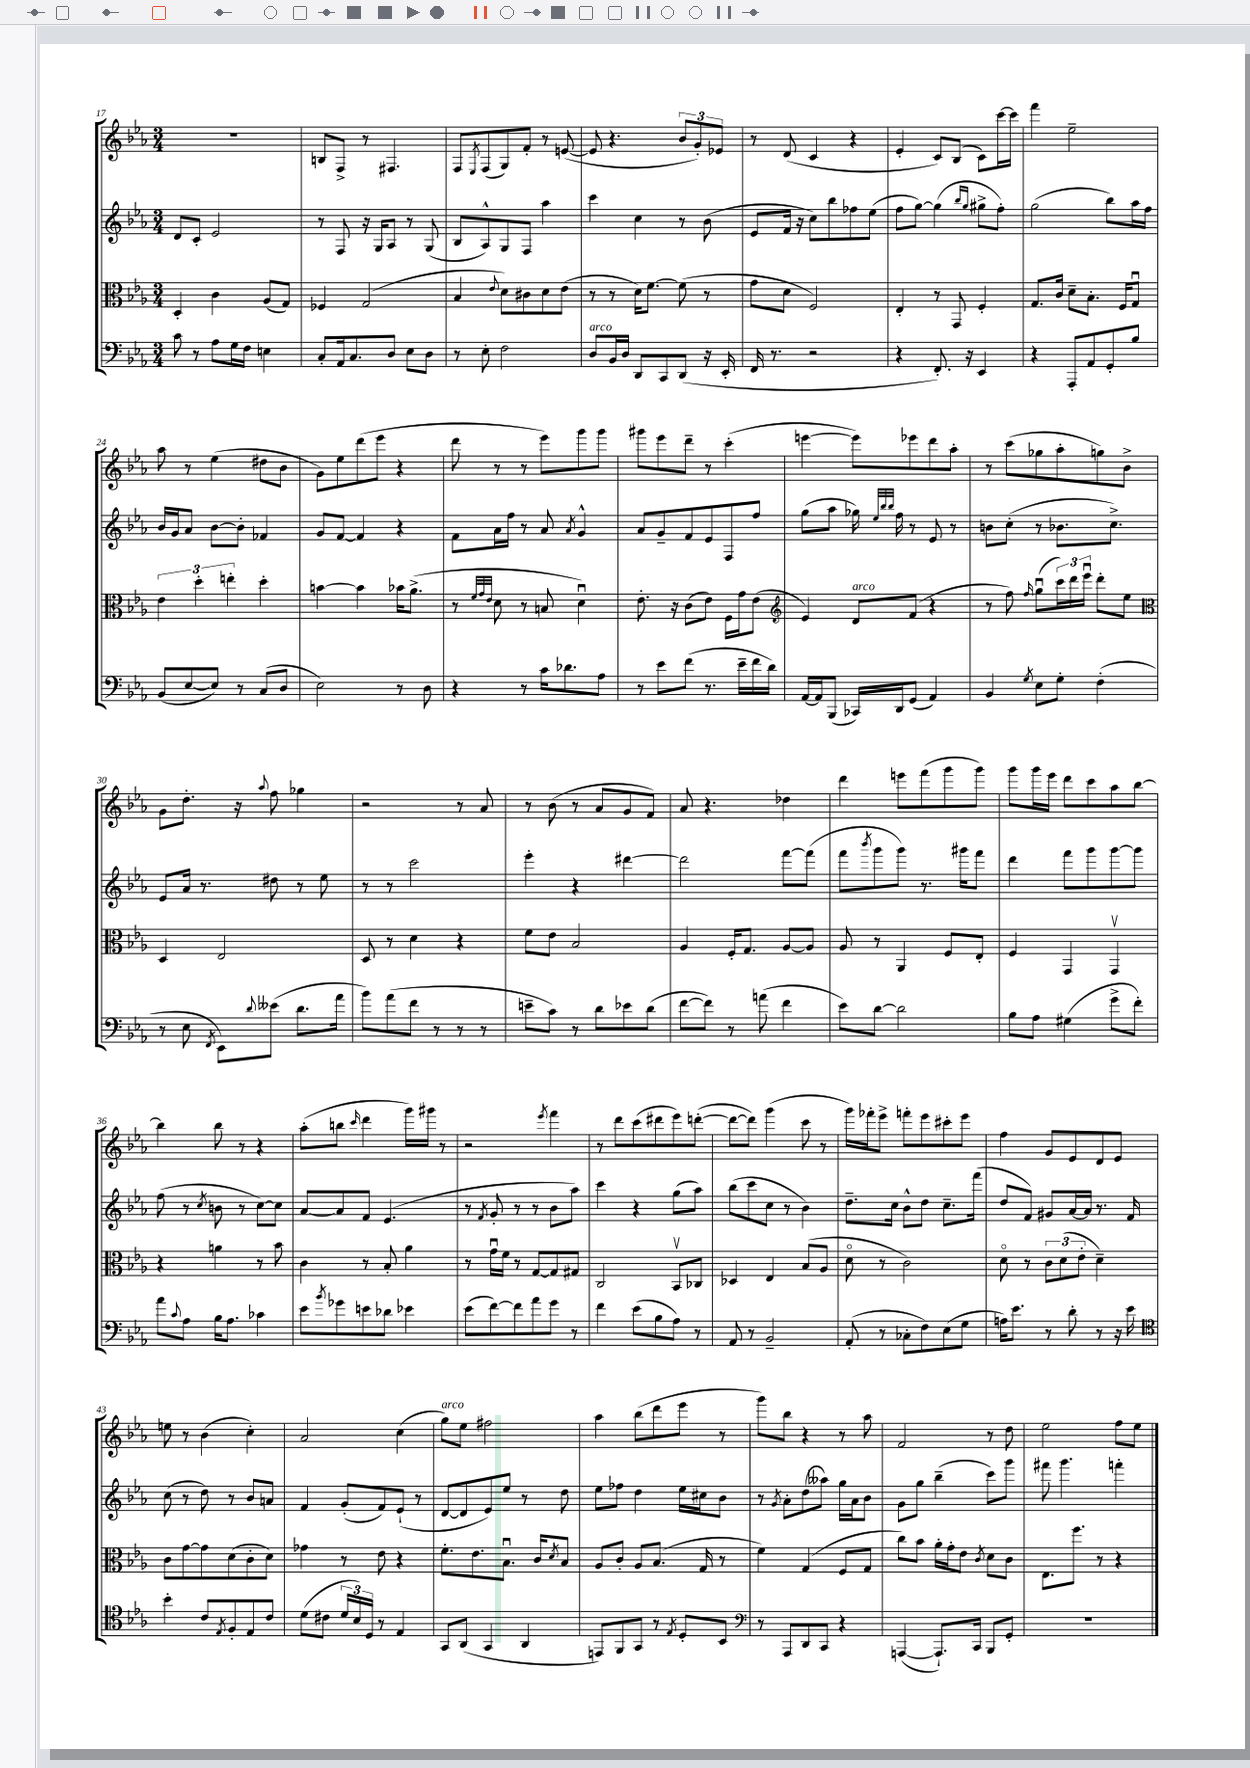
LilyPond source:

<<
\new StaffGroup <<
\new Staff = "s0" {
    \clef treble \key ees \major \numericTimeSignature \time 3/4
    R2. |
    b8 f8-> r8 fis4. |
    f8 \acciaccatura { ees8 } f8( g8) f'8-. r8 e'8~( |
    e'8 r4. \tuplet 3/2 { bes'8 g'8-.) ees'8 } |
    r8 d'8( c'4 r4 |
    ees'4-. c'8) bes8( c'8) c'''16~ c'''16 |
    f'''4 ees''2-- |
    aes''8 r8 ees''4( dis''8 bes'8 |
    g'8) ees''8 d'''8( ees'''8 r4 |
    d'''8 r8 r8 ees'''8) g'''8 g'''8 |
    gis'''8 ees'''8 d'''8-- r8 c'''4-.( |
    e'''4~ e'''8) ees'''8 d'''8 aes''8-. |
    r8 c'''8( ges''8 aes''8-. g''8) bes'8-> |
    g'8 d''8.-. r16 \appoggiatura { aes''8 } f''8 ges''4 |
    r2 r8 aes'8 |
    r8 bes'8( r8 aes'8 g'8 f'8) |
    aes'8 r4. des''4 |
    d'''4 e'''8 f'''8( g'''8 g'''8) |
    g'''8 g'''16 ees'''16 d'''8 c'''8 aes''8 bes''8~ |
    bes''4 bes''8 r8 r4 |
    aes''8-.( b''8 \grace { c'''16 } d'''4 g'''16) gis'''16 r8 |
    r2 \acciaccatura { ees'''8 } f'''4 |
    r8 d'''8 c'''8( dis'''8 ees'''8) d'''8~-.( |
    d'''8~ d'''8) g'''4( c'''8 r8 |
    g'''16) fes'''16-. ees'''8-> f'''8-. ees'''8 cis'''8-. ees'''8 |
    f''4 g'8 ees'8 d'8 ees'8 |
    e''8 r8 bes'4( c''4-.) |
    aes'2 c''4( |
    g''8^\markup { \italic "arco" }) ees''8 fis''2 |
    aes''4 bes''8( d'''8 ees'''8 r8 |
    g'''8) bes''8 r4 r8 aes''8 |
    f'2 r8 d''8 |
    ees''2 f''8 ees''8 \bar "|." |
}
\new Staff = "s1" {
    \clef treble \key ees \major \numericTimeSignature \time 3/4
    d'8 c'8-. ees'2 |
    r8 f8 r16 g16 aes8 r8 g8( |
    bes8 aes8-^) g8 f8 aes''4 |
    c'''4 c''4 r8 bes'8( |
    ees'8 f'16 r16 c''8) bes''8 fes''8 ees''8( |
    f''8 g''8~) g''4( \grace { bes''16 g''16 } gis''8-> f''8-.) |
    g''2( bes''8) aes''16 f''16 |
    bes'16 g'16 aes'8 bes'8~ bes'8-. fes'4 |
    g'8 f'8~ f'4 r4 |
    f'8 aes'16 f''16 r8 aes'8 \acciaccatura { aes'8 } g'4-^ |
    aes'8 g'8-- f'8 ees'8 f8 f''8 |
    g''8( aes''8 ges''16) \grace { ees''32 bes''32 bes''32 } f''16 r8 ees'8 r8 |
    b'8 c''8-.( r8 bes'8. c''8.->) |
    ees'8 aes'16 r8. dis''8 r8 ees''8 |
    r8 r8 c'''2 |
    ees'''4-. r4 dis'''4~ |
    dis'''2 f'''8~ f'''8( |
    f'''8 \acciaccatura { bes'''8 } g'''8 g'''8) r8. gis'''16 f'''8 |
    d'''4 f'''8 g'''8 g'''8~ g'''8 |
    f''8( r8 \acciaccatura { c''8 } b'8 r8 c''8~) c''8 |
    aes'8~ aes'8 f'8 ees'4.( |
    r8 \acciaccatura { f'8 } g'8-. r8 r8 bes'8 aes''8) |
    c'''4 r4 g''8( aes''8) |
    bes''8( c'''8 c''8 r8 bes'4) |
    d''8.-- c''16 bes'8-^ d''8 c''8.-- f'''16( |
    d''8 f'8) gis'8 aes'16~ aes'16 r8. f'16 |
    c''8( r8 d''8) r8 bes'8 a'8 |
    f'4 g'8-.( f'8) ees'8-!( r8 |
    d'8~ d'8 ees'8) ees''8 r8 d''8 |
    ees''8 fes''8 d''4 ees''16 cis''16 bes'8 |
    r8 \acciaccatura { g'8 } aes'8-. d''8( aeses''8) g''16 aes'16 bes'8 |
    g'8 g''8 bes''4--( c'''8) g'''8 |
    fis'''8 g'''4. f'''4-. \bar "|." |
}
\new Staff = "s2" {
    \clef alto \key ees \major \numericTimeSignature \time 3/4
    d4-. c'4 aes8( g8) |
    fes4 g2( |
    bes4 \appoggiatura { ees'8 } d'8) cis'8 d'8 ees'8( |
    r8 r8 d'16) f'8.~ f'8( r8 |
    g'8 d'8 f2) |
    ees4-. r8 g,8 f4-. |
    g8. c'16 d'8-- bes8.-. f16 g8\downbow |
    \tuplet 3/2 { ees'4 d''4-. e''4-. } d''4-. |
    b'4~ b'4 bes'16 aes'8.->( |
    r8 \grace { f'32 g'32 ees'32 } d'8 r8 b8 d'4\downbow) |
    ees'8.-. r16 c'8( ees'8) f16 g'16 ees'8( |
    \clef treble ees'4) d'8^\markup { \italic "arco" } f'8( r4 |
    r8 f''8) \grace { f''16 } g''8\downbow( \tuplet 3/2 { c'''16) d'''16 ees'''16\downbow } d'''8-. ees''8 |
    \clef alto d4 ees2 |
    d8 r8 d'4 r4 |
    f'8 ees'8 bes2 |
    aes4 f16-. g8. aes8~ aes8 |
    aes8 r8 aes,4 f8 ees8-. |
    f4 g,4 g,4\upbow |
    r4 a'4 r8 bes'8 |
    c'4 r8 bes8-. aes'4 |
    r8 g'16\downbow f'16 r8 g8~ g8 gis8 |
    c2 bes,8\upbow ces8 |
    des4 ees4 bes8( aes8 |
    d'8\flageolet r8 c'2) |
    d'8\flageolet r8 \tuplet 3/2 { c'8 d'8( ees'8-. } d'4--) |
    c'8 g'8~ g'8 d'8( c'8-. d'8) |
    ges'4 r8 ees'8 r4 |
    f'8.-. ees'8. bes8.\downbow c'16 \acciaccatura { d'8 } bes8 |
    aes8 c'8-. aes8 bes8.( g16 r8 |
    f'4) g4( f8 g8 |
    c''8) bes'8 aes'16-. g'16-. ees'8 \acciaccatura { c'8 } d'8 c'8 |
    ees8. f''8. r8 r4 \bar "|." |
}
\new Staff = "s3" {
    \clef bass \key ees \major \numericTimeSignature \time 3/4
    c'8 r8 aes8 g16 f16 e4 |
    c8-. aes,16 c8. d8 ees8 d8 |
    r8 ees8-. f2 |
    d8^\markup { \italic "arco" } bes,16 d16 d,8 c,8 d,8( r16 ees,16-. |
    f,16 r8. r2 |
    r4 f,8.-.) r16 ees,4 |
    r4 aes,,8-. aes,8 g,8-. bes8 |
    bes,8( ees8~ ees8) r8 c8( d8 |
    ees2) r8 d8 |
    r4 r8 c'16 des'8. aes8 |
    r8 ees'8 f'8( r8. ees'16-- f'16 d'16) |
    aes,16~ aes,16 bes,,8( ces,16) d,16 g,8( aes,4) |
    bes,4 \acciaccatura { g8 } ees8 g8-. f4-.( |
    r8 ees8 \acciaccatura { f,8 } ees,8) \appoggiatura { d'8 } eeses'8( d'8. aes'16 |
    bes'8) aes'8( f'8 r8 r8 r8 |
    e'8-- c'8) r8 d'8 ees'8 d'8( |
    f'8~ f'8) r8 a'8( f'4 |
    ees'8) d'8~ d'2 |
    bes8 aes8 gis4( g'8-> f'8-.) |
    aes'8 \appoggiatura { c'8 } aes8 bes16 aes8. ces'4 |
    ees'8 \acciaccatura { bes'8 } ges'8 e'8 des'8 ees'4 |
    ees'8( f'8~) f'8 aes'8 g'8 r8 |
    f'4 ees'8( bes8 aes8) r8 |
    aes,8 r8 bes,2-- |
    aes,8-.( r8 ces8-. f8) ees8( g8 |
    a16) ees'8. r8 d'8-. r8 r16 ees'16 |
    \clef tenor bes'4-. c'8 \acciaccatura { ees8 } f8-. ees8 c'8 |
    d'8( cis'8 \tuplet 3/2 { d'16 bes16) d16 } r8 ees4 |
    g,8 aes,8( g,4 aes,4 |
    e,8) f,8 g,8 r8 \acciaccatura { ees8 } d8-. bes,8 |
    \clef bass r8 aes,,8 d,8 c,8 r4 |
    a,,4~( a,,8.-!) c,16 bes,,8 g,8-. |
    R2. \bar "|." |
}
>>
>>
\layout { \context { \Score currentBarNumber = #17 } }
